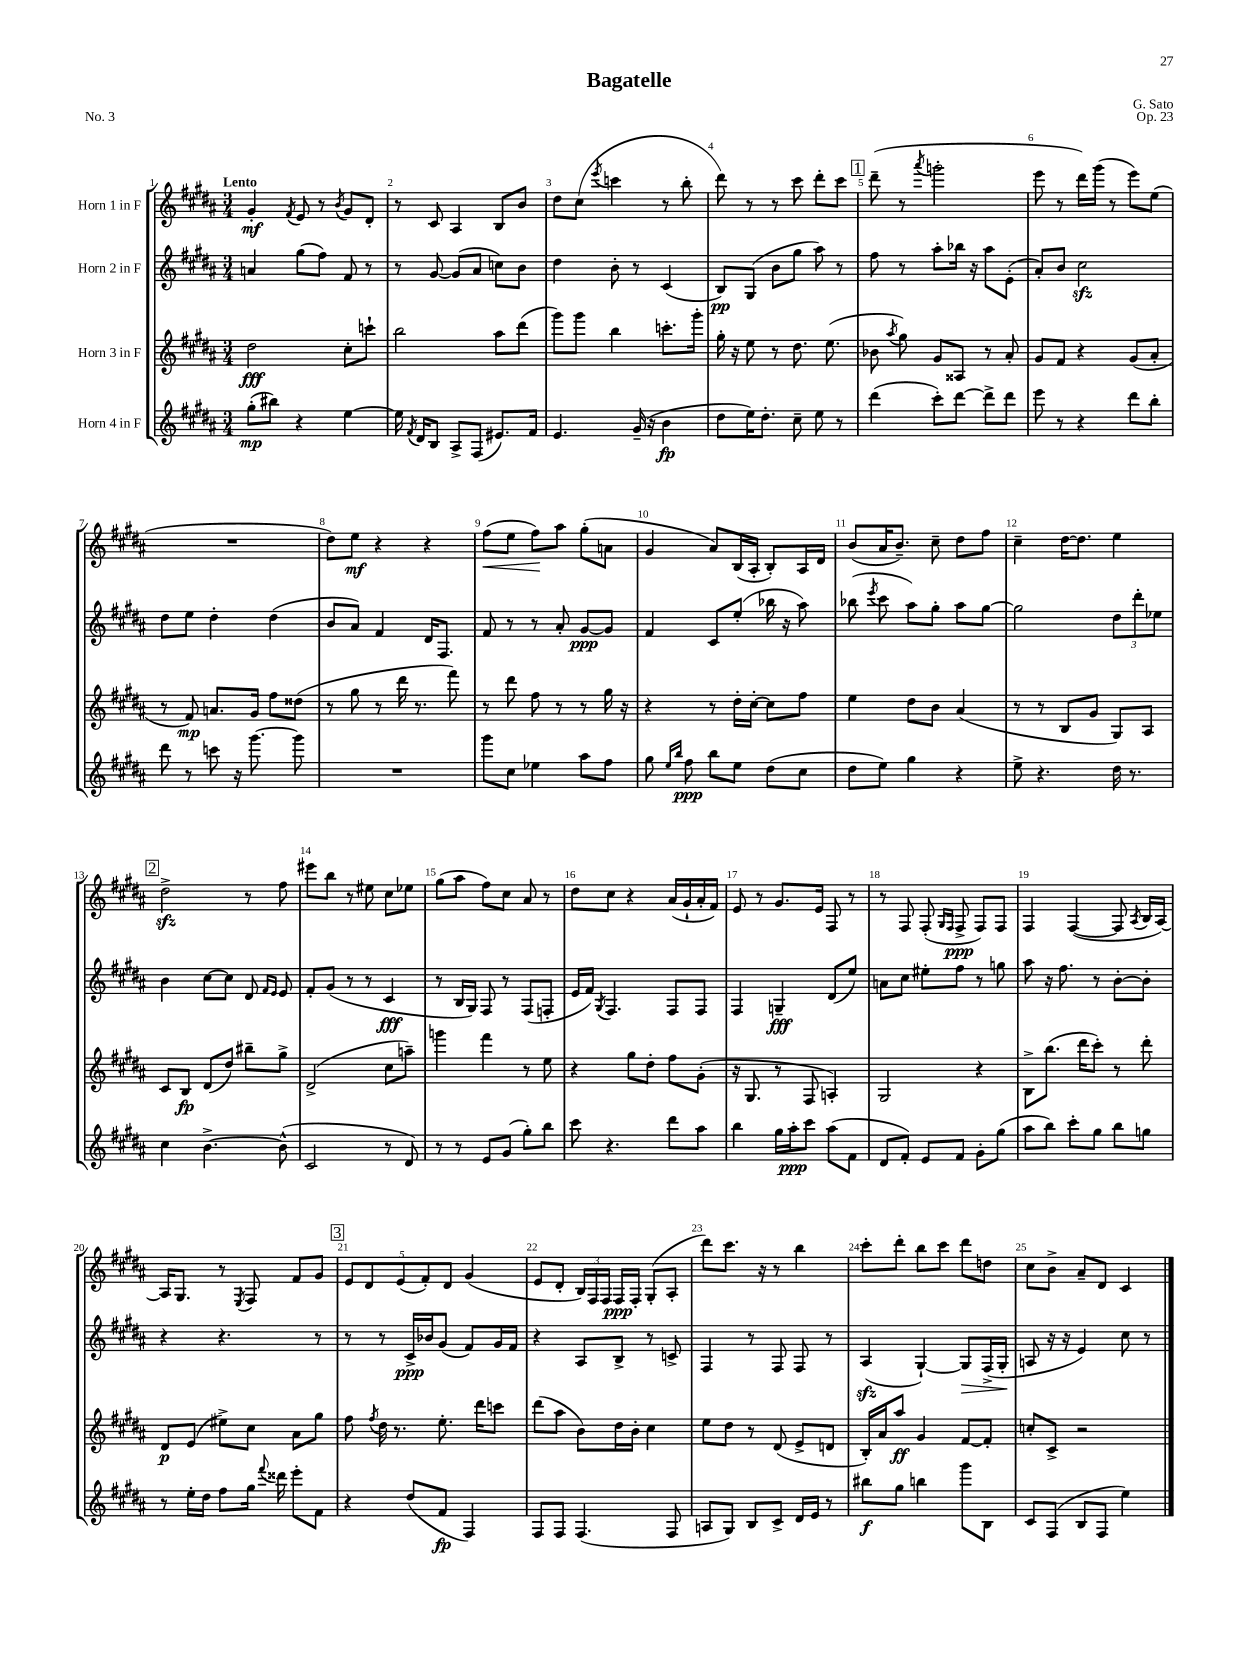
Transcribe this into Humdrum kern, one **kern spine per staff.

**kern	**dynam	**kern	**dynam	**kern	**dynam	**kern	**dynam
*part4	*part4	*part3	*part3	*part2	*part2	*part1	*part1
*staff4	*staff4	*staff3	*staff3	*staff2	*staff2	*staff1	*staff1
*I"Horn 4 in F	*	*I"Horn 3 in F	*	*I"Horn 2 in F	*	*I"Horn 1 in F	*
*clefG2	*	*clefG2	*	*clefG2	*	*clefG2	*
*k[f#c#g#d#a#]	*	*k[f#c#g#d#a#]	*	*k[f#c#g#d#a#]	*	*k[f#c#g#d#a#]	*
*M3/4	*	*M3/4	*	*M3/4	*	*M3/4	*
=1	=1	=1	=1	=1	=1	=1	=1
!	!	!	!	!	!	!LO:TX:a:B:t=Lento	!
(8gg#'\L	mp	2dd#\	fff	4an/	.	4g#'/	mf
8bb#X\J)	.	.	.	.	.	.	.
.	.	.	.	.	.	8qf#/	.
4r	.	.	.	(8gg#\L	.	8e/	.
.	.	.	.	8ff#\J)	.	8r	.
.	.	.	.	.	.	8qb/	.
[4ee\	.	8cc#'\L	.	8f#/	.	8g#/L	.
.	.	8cccn`\J	.	8r	.	8d#'/J	.
=2	=2	=2	=2	=2	=2	=2	=2
16ee\]	.	2bb\	.	8r	.	8r	.
8qf#/	.	.	.	.	.	.	.
16d#/KL	.	.	.	.	.	.	.
8B/J	.	.	.	[8g#/	.	8c#/	.
8A#^/L	.	.	.	(8g#/L]	.	4A#/	.
(8F#/J	.	.	.	8a#/J	.	.	.
8.e#X/L)	.	8aa#\L	.	8ccn\L)	.	8B/L	.
.	.	(8ddd#\J	.	8b\J	.	8b/J	.
16f#/Jk	.	.	.	.	.	.	.
=3	=3	=3	=3	=3	=3	=3	=3
4.e/	.	8ggg#\L)	.	4dd#\	.	8dd#\L	.
.	.	8ggg#\J	.	.	.	(8cc#\J	.
.	.	.	.	.	.	8qeee/	.
.	.	4bb\	.	8b'\	.	4cccn\	.
(16g#~/	.	.	.	8r	.	.	.
16r	.	.	.	.	.	.	.
4b\	fp	8.cccn'\L	.	(4c#/	.	8r	.
.	.	.	.	.	.	8bb'\	.
.	.	16ggg#'\Jk	.	.	.	.	.
=4	=4	=4	=4	=4	=4	=4	=4
8dd#\L	.	16gg#'\	.	8B/L)	pp	8ddd#\)	.
.	.	16r	.	.	.	.	.
16ee\K)	.	8ee\	.	(8G#/J	.	8r	.
8.dd#'\J	.	.	.	.	.	.	.
.	.	8r	.	8b\L	.	8r	.
8cc#~\	.	8.dd#\	.	8gg#\J	.	8ccc#\	.
8ee\	.	.	.	8aa#\)	.	8ddd#'\L	.
.	.	(8.ee\	.	.	.	.	.
8r	.	.	.	8r	.	8ccc#\J	.
!!LO:REH:place=s1:t=1
=5	=5	=5	=5	=5	=5	=5	=5
(4ddd#\	.	8b-X\	.	8ff#\	.	(8ddd#~\	.
.	.	8qaa#/	.	.	.	.	.
.	.	8gg#\)	.	8r	.	8r	.
.	.	.	.	.	.	8qaaa#/	.
8ccc#'\L)	.	8g#/L	.	8aa#'\L	.	2gggn'\	.
[8ddd#\J	.	8A##X/J	.	16bb-X\Jk	.	.	.
.	.	.	.	16r	.	.	.
8ddd#^\L]	.	8r	.	8aa#\L	.	.	.
8ddd#\J	.	8a#'/	.	(8e'\J	.	.	.
=6	=6	=6	=6	=6	=6	=6	=6
8eee\	.	8g#/L	.	8a#'/L)	.	8eee\	.
8r	.	8f#/J	.	8b/J	.	8r	.
4r	.	4r	.	2cc#zz\	.	16ddd#\LL)	.
.	.	.	.	.	.	(16ggg#\JJ	.
.	.	.	.	.	.	8r	.
8ddd#\L	.	(8g#/L	.	.	.	8eee\L)	.
8bb'\J	.	8a#'/J	.	.	.	(8ee\J	.
!!LO:LB:g=z
=7	=7	=7	=7	=7	=7	=7	=7
8ddd#\	.	8r	.	8dd#\L	.	2.r	.
8r	.	8f#/)	mp	8ee\J	.	.	.
8cccn\	.	8.an/L	.	4dd#'\	.	.	.
16r	.	.	.	.	.	.	.
[8.ggg#\	.	16g#/Jk	.	.	.	.	.
.	.	8ff#\L	.	(4dd#\	.	.	.
8ggg#\]	.	(8dd##X\J	.	.	.	.	.
=8	=8	=8	=8	=8	=8	=8	=8
2.r	.	8r	.	8b/L	.	8dd#\L)	.
.	.	8gg#\	.	8a#/J)	.	8ee\J	mf
.	.	8r	.	4f#/	.	4r	.
.	.	16ddd#\	.	.	.	.	.
.	.	8.r	.	.	.	.	.
.	.	.	.	16d#/KL	.	4r	.
.	.	.	.	8.F#/J	.	.	.
.	.	8fff#\)	.	.	.	.	.
=9	=9	=9	=9	=9	=9	=9	=9
!	!	!	!	!	!	!	!LO:HP:b
8ggg#\L	.	8r	.	8f#/	.	(8ff#\L	<
8cc#\J	.	8ddd#\	.	8r	.	8ee\J	.
4ee-X\	.	8ff#\	.	8r	.	8ff#\L)	.
.	.	8r	.	8a#'/	.	8aa#\J	[
8aa#\L	.	8r	.	[8g#/L	ppp	(8gg#'\L	.
8ff#\J	.	16gg#\	.	8g#/J]	.	8an\J	.
.	.	16r	.	.	.	.	.
=10	=10	=10	=10	=10	=10	=10	=10
8gg#\	.	4r	.	4f#/	.	4g#/	.
16qqee/LL	.	.	.	.	.	.	.
16qqbb/JJ	.	.	.	.	.	.	.
8ff#\	ppp	.	.	.	.	.	.
8bb\L	.	8r	.	8c#/L	.	8a#/L)	.
8ee\J	.	16dd#'\LL	.	(8ee'/J	.	(16B/L	.
.	.	[16cc#'\JJ	.	.	.	16A#'/JJ	.
(8dd#\L	.	8cc#\L]	.	16bb-X\	.	8B'/L)	.
.	.	.	.	16r	.	.	.
8cc#\J	.	8ff#\J	.	8aa#\)	.	16A#/L	.
.	.	.	.	.	.	16d#/JJ	.
=11	=11	=11	=11	=11	=11	=11	=11
8dd#\L	.	4ee\	.	(8bb-X\	.	(8b/L	.
.	.	.	.	8qeee/	.	.	.
8ee\J)	.	.	.	8ccc#\	.	16a#/K	.
.	.	.	.	.	.	8.b~/J)	.
4gg#\	.	8dd#\L	.	8aa#\L)	.	.	.
.	.	8b\J	.	8gg#'\J	.	8cc#~\	.
4r	.	(4a#/	.	8aa#\L	.	8dd#\L	.
.	.	.	.	[8gg#\J	.	8ff#\J	.
=12	=12	=12	=12	=12	=12	=12	=12
8ee^\	.	8r	.	2gg#\]	.	4cc#~\	.
4.r	.	8r	.	.	.	.	.
.	.	8B/L	.	.	.	[16dd#\KL	.
.	.	.	.	.	.	8.dd#\J]	.
.	.	8g#/J	.	.	.	.	.
16dd#\	.	8G#/L)	.	12dd#\L	.	4ee\	.
8.r	.	.	.	.	.	.	.
.	.	.	.	12ddd#'\	.	.	.
.	.	8A#/J	.	.	.	.	.
.	.	.	.	12ee-X\J	.	.	.
!!LO:LB:g=z
!!LO:REH:place=s1:t=2
=13	=13	=13	=13	=13	=13	=13	=13
4cc#\	.	8c#/L	.	4b\	.	2dd#zz^\	.
.	.	8B/J	fp	.	.	.	.
[4.b^\	.	(8d#/L	.	[8cc#\L	.	.	.
.	.	8dd#/J)	.	8cc#\J]	.	.	.
.	.	8bb#X~\L	.	8d#/	.	8r	.
.	.	.	.	16qqf#/LL	.	.	.
.	.	.	.	16qqe/JJ	.	.	.
(8b^^\]	.	8gg#^\J	.	8e/	.	8ff#\	.
=14	=14	=14	=14	=14	=14	=14	=14
2c#/	.	(2d#^/	.	8f#'/L	.	8eee#X\L	.
.	.	.	.	(8g#/J	.	8bb\J	.
.	.	.	.	8r	.	8r	.
.	.	.	.	8r	.	8ee#X\	.
8r	.	8cc#\L	.	4c#/	fff	8cc#\L	.
8d#/)	.	8aan~\J)	.	.	.	8ee-X\J	.
=15	=15	=15	=15	=15	=15	=15	=15
8r	.	4gggn\	.	8r	.	(8gg#\L	.
8r	.	.	.	16B/LL	.	8aa#\J	.
.	.	.	.	16G#/JJ)	.	.	.
8e/L	.	4fff#\	.	8F#/	.	8ff#\L)	.
(8g#/J	.	.	.	8r	.	8cc#\J	.
8gg#'\L)	.	8r	.	(8F#/L	.	8a#/	.
8bb\J	.	8ee\	.	8Fn'/J	.	8r	.
=16	=16	=16	=16	=16	=16	=16	=16
8ccc#\	.	4r	.	16e/LL	.	8dd#\L	.
.	.	.	.	16f#/JJ)	.	.	.
.	.	.	.	8qG#/	.	.	.
4.r	.	.	.	4.F#/	.	8cc#\J	.
.	.	8gg#\L	.	.	.	4r	.
.	.	8dd#'\J	.	.	.	.	.
8ddd#\L	.	8ff#\L	.	8F#/L	.	(16a#/LL	.
.	.	.	.	.	.	16g#`/	.
8aa#\J	.	(8g#'\J	.	8F#/J	.	16a#'/	.
.	.	.	.	.	.	16f#/JJ)	.
=17	=17	=17	=17	=17	=17	=17	=17
4bb\	.	16r	.	4F#/	.	8e/	.
.	.	8.G#/	.	.	.	.	.
.	.	.	.	.	.	8r	.
16gg#\LL	.	8r	.	4Gn~/	fff	8.g#/L	.
16aa#'\J	ppp	.	.	.	.	.	.
8ccc#\J	.	8F#/	.	.	.	.	.
.	.	.	.	.	.	16e/Jk	.
(8aa#\L	.	4An'/)	.	(8d#/L	.	8F#/	.
8f#\J	.	.	.	8ee/J)	.	8r	.
=18	=18	=18	=18	=18	=18	=18	=18
8d#/L	.	2G#/	.	8an\L	.	8r	.
8f#'/J)	.	.	.	8cc#\J	.	8F#/	.
8e/L	.	.	.	8ee#X'\L	.	(8F#'/	.
.	.	.	.	.	.	16qqG#/LL	.
.	.	.	.	.	.	16qqF#/JJ	.
8f#/J	.	.	.	8ff#\J	.	8F#^/	ppp
8g#'\L	.	4r	.	8r	.	8F#/L)	.
(8gg#\J	.	.	.	8ggn\	.	8F#/J	.
=19	=19	=19	=19	=19	=19	=19	=19
8aa#\L	.	8B^\L	.	8aa#\	.	4F#/	.
8bb\J)	.	(8.bb\J	.	16r	.	.	.
.	.	.	.	8.ff#\	.	.	.
8ccc#'\L	.	.	.	.	.	([4F#/	.
.	.	16ddd#\KL	.	.	.	.	.
8gg#\J	.	8ccc#'\J)	.	8r	.	.	.
8bb\L	.	8r	.	[8b'\L	.	8F#/]	.
.	.	.	.	.	.	8qA#/	.
8ggn\J	.	8ddd#'\	.	8b'\J]	.	16B/LL	.
.	.	.	.	.	.	[16A#/JJ)	.
!!LO:LB:g=z
=20	=20	=20	=20	=20	=20	=20	=20
8r	.	8d#/L	p	4r	.	16A#/KL]	.
.	.	.	.	.	.	8.G#/J	.
16ee'\LL	.	(8e/J	.	.	.	.	.
16dd#\JJ	.	.	.	.	.	.	.
8ff#\L	.	8ee#X^\L)	.	4.r	.	8r	.
.	.	.	.	.	.	8qE/	.
16gg#\Jk	.	8cc#\J	.	.	.	8F#/	.
8qqfff#/	.	.	.	.	.	.	.
16ddd##X\	.	.	.	.	.	.	.
8eee'\L	.	8a#\L	.	.	.	8f#/L	.
8f#\J	.	8gg#\J	.	8r	.	8g#/J	.
!!LO:REH:place=s1:t=3
=21	=21	=21	=21	=21	=21	=21	=21
4r	.	8ff#\	.	8r	.	10e/L	.
.	.	.	.	.	.	10d#/	.
.	.	8qff#/	.	.	.	.	.
.	.	16dd#\	.	8r	.	.	.
.	.	8.r	.	.	.	.	.
.	.	.	.	.	.	(10e/	.
(8dd#/L	.	.	.	16c#^/LL	ppp	.	.
.	.	.	.	.	.	10f#'/)	.
.	.	.	.	16b-X/J	.	.	.
8f#/J	fp	8.ee'\	.	(8g#/J	.	.	.
.	.	.	.	.	.	10d#/J	.
4F#/)	.	.	.	8f#/L)	.	(4g#/	.
.	.	16ddd#\KL	.	.	.	.	.
.	.	8cccn\J	.	16g#/L	.	.	.
.	.	.	.	16f#/JJ	.	.	.
=22	=22	=22	=22	=22	=22	=22	=22
8F#/L	.	(8ddd#\L	.	4r	.	8e/L	.
8F#/J	.	8aa#\J	.	.	.	8d#'/J	.
(4.F#/	.	8b\L)	.	8A#/L	.	24B/LL)	.
.	.	.	.	.	.	24F#/	.
.	.	.	.	.	.	24F#/JJ	.
.	.	16dd#\L	.	8B^/J	.	16F#/LL	ppp
.	.	16b'\JJ	.	.	.	16F#'/JJ	.
.	.	4cc#\	.	8r	.	(8G#'/L	.
8F#/	.	.	.	8cn^/	.	8A#'/J	.
=23	=23	=23	=23	=23	=23	=23	=23
8An/L	.	8ee\L	.	4F#/	.	8ddd#\L)	.
8G#/J)	.	8dd#\J	.	.	.	8.ccc#\J	.
8B/L	.	8r	.	8r	.	.	.
.	.	.	.	.	.	16r	.
8c#^/J	.	(8d#/	.	8F#/	.	8r	.
16d#/LL	.	8e^/L	.	8F#/	.	4bb\	.
16e/JJ	.	.	.	.	.	.	.
8r	.	8dn/J	.	8r	.	.	.
=24	=24	=24	=24	=24	=24	=24	=24
8bb#X\L	f	16B'/LL)	.	(4A#zz/	.	8ccc#'\L	.
.	.	16a#/J	.	.	.	.	.
8gg#\J	.	8aa#/J	ff	.	.	8ddd#'\J	.
4bbn\	.	4g#/	.	[4G#`/)	.	8bb\L	.
.	.	.	.	.	.	8ccc#\J	.
!	!	!	!	!	!LO:HP:b	!	!
8ggg#\L	.	[8f#/L	.	8G#/L]	>	8ddd#\L	.
8B\J	.	8f#'/J]	.	(16F#^/L	.	8ddn\J	.
.	.	.	.	16G#'/JJ	.	.	.
.	.	.	.	.	]	.	.
=25	=25	=25	=25	=25	=25	=25	=25
8c#/L	.	8ccn'/L	.	8An/	.	8cc#\L	.
(8F#/J	.	8c#^/J	.	16r	.	8b^\J	.
.	.	.	.	16r	.	.	.
8B/L	.	2r	.	4e/)	.	8a#~/L	.
8F#/J	.	.	.	.	.	8d#/J	.
4ee\)	.	.	.	8cc#\	.	4c#/	.
.	.	.	.	8r	.	.	.
==	==	==	==	==	==	==	==
*-	*-	*-	*-	*-	*-	*-	*-
